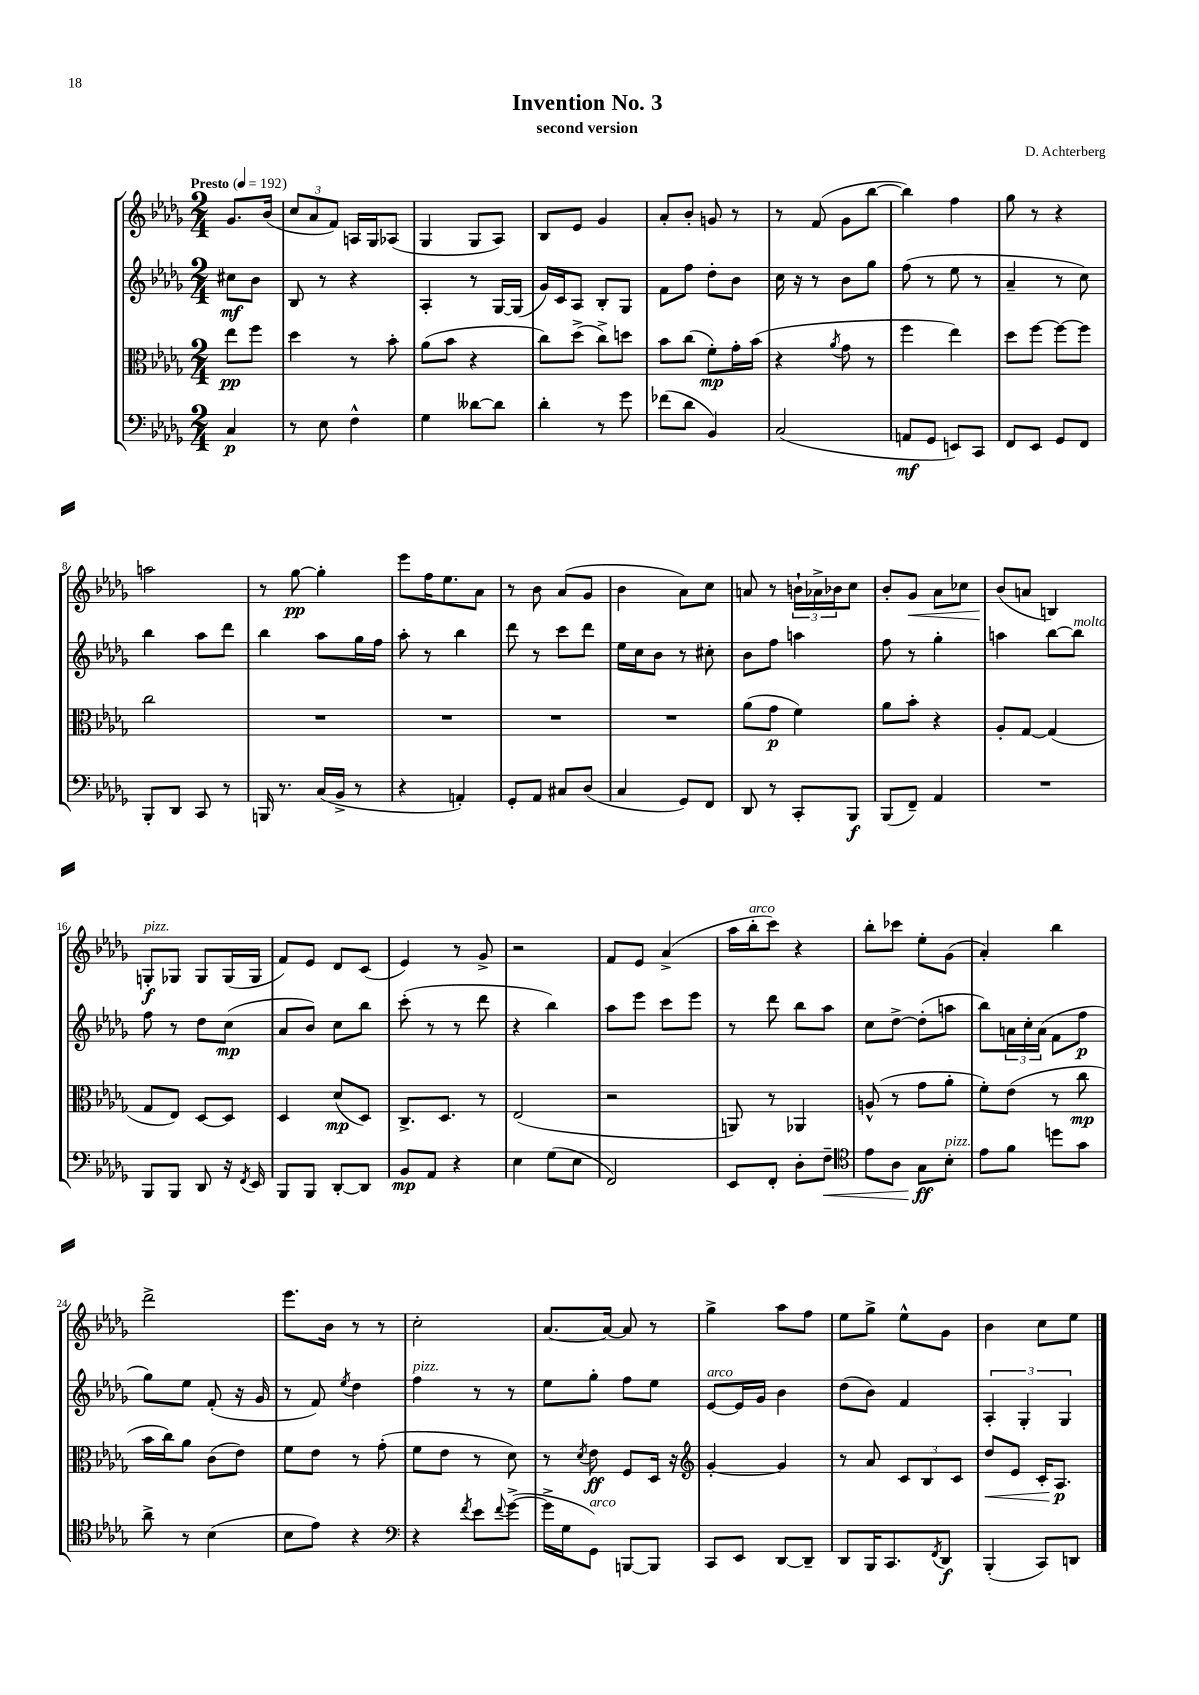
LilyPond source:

\header { title = "Invention No. 3" composer = "D. Achterberg" subtitle = "second version" }
<<
\new StaffGroup <<
\new Staff = "s0" {
    \clef treble \key des \major \numericTimeSignature \time 2/4 \partial 4 \tempo "Presto" 4 = 192
    ges'8. bes'16( |
    \tuplet 3/2 { c''8 aes'8 f'8) } a16 ges16 aes8( |
    ges4 ges8 aes8) |
    bes8 ees'8 ges'4 |
    aes'8-. bes'8-. g'8 r8 |
    r8 f'8( ges'8 bes''8~ |
    bes''4) f''4 |
    ges''8 r8 r4 |
    a''2 |
    r8 ges''8~\pp ges''4-. |
    ees'''8 f''16 ees''8. aes'8 |
    r8 bes'8 aes'8( ges'8 |
    bes'4 aes'8) c''8 |
    a'8 r8 \tuplet 3/2 { b'16-! aes'16-> bes'16 } c''8 |
    bes'8-. ges'8\< aes'8 ces''8 |
    bes'8\!( a'8 b4) |
    g8-.\f^\markup { \italic "pizz." } ges8 ges8 ges16( ges16 |
    f'8) ees'8 des'8 c'8( |
    ees'4) r8 ges'8-> |
    r2 |
    f'8 ees'8 aes'4->( |
    aes''16 bes''16-.^\markup { \italic "arco" } c'''8) r4 |
    bes''8-. ces'''8 ees''8-. ges'8( |
    aes'4-.) bes''4 |
    des'''2-> |
    ees'''8. bes'16 r8 r8 |
    c''2-. |
    aes'8.~ aes'16~ aes'8 r8 |
    ges''4-> aes''8 f''8 |
    ees''8 ges''8-> ees''8-^ ges'8 |
    bes'4 c''8 ees''8 \bar "|." |
}
\new Staff = "s1" {
    \clef treble \key des \major \numericTimeSignature \time 2/4 \partial 4
    cis''8\mf bes'8 |
    bes8 r8 r4 |
    aes4-. r8 ges16~ ges16( |
    ges'16) c'16 aes8 bes8-. ges8 |
    f'8 f''8 des''8-. bes'8 |
    c''16 r16 r8 bes'8 ges''8 |
    f''8( r8 ees''8 r8 |
    aes'4-- r8 c''8) |
    bes''4 aes''8 des'''8 |
    bes''4 aes''8 ges''16 f''16 |
    aes''8-. r8 bes''4 |
    des'''8 r8 c'''8 des'''8 |
    ees''16 c''16 bes'8 r8 cis''8-. |
    bes'8 f''8 a''4 |
    f''8 r8 ges''4-. |
    a''4 bes''8~ bes''8^\markup { \italic "molto" } |
    f''8 r8 des''8 c''8\mp( |
    aes'8 bes'8) c''8 bes''8 |
    c'''8-.( r8 r8 des'''8 |
    r4 bes''4) |
    aes''8 ees'''8 c'''8 ees'''8 |
    r8 des'''8 bes''8 aes''8 |
    c''8 des''8~-> des''8-.( a''8 |
    bes''8) \tuplet 3/2 { a'16 c''16-. a'16( } f'8 f''8\p |
    ges''8) ees''8 f'8-.( r16 ges'16 |
    r8 f'8) \acciaccatura { ees''8 } des''4 |
    f''4^\markup { \italic "pizz." } r8 r8 |
    ees''8 ges''8-. f''8 ees''8 |
    ees'8~^\markup { \italic "arco" } ees'16 ges'16 bes'4 |
    des''8( bes'8) f'4 |
    \tuplet 3/2 { aes4-. ges4-. ges4 } \bar "|." |
}
\new Staff = "s2" {
    \clef alto \key des \major \numericTimeSignature \time 2/4 \partial 4
    ees''8\pp f''8 |
    des''4 r8 bes'8-. |
    aes'8( bes'8 r4 |
    c''8) des''8->( c''8->) d''8 |
    bes'8 c''8( f'8-.\mp) ges'16-. bes'16( |
    r4 \acciaccatura { aes'8 } ges'8 r8 |
    f''4 ees''4) |
    des''8 f''8~ f''8~ f''8 |
    c''2 |
    R2 |
    R2 |
    R2 |
    R2 |
    aes'8( ges'8\p f'4) |
    aes'8 bes'8-. r4 |
    aes8-. ges8~ ges4( |
    ges8 ees8) des8~ des8 |
    des4 des'8\mp( des8) |
    c8.-> des8. r8 |
    ees2( |
    r2 |
    a,8) r8 aes,4 |
    a8-^( r8 ges'8 aes'8-. |
    f'8-.) ees'8( r8 c''8\mp |
    bes'16 c''16) aes'8 c'8( ees'8) |
    f'8 ees'8 r8 ges'8-.( |
    f'8 ees'8 r8 des'8) |
    r8 \acciaccatura { des'8 } ees'8\ff f8 des16 r16 |
    \clef treble ges'4~-. ges'4 |
    r8 aes'8 \tuplet 3/2 { c'8 bes8 c'8 } |
    des''8\< ees'8 c'16-. aes8.\p\! \bar "|." |
}
\new Staff = "s3" {
    \clef bass \key des \major \numericTimeSignature \time 2/4 \partial 4
    c4\p |
    r8 ees8 f4-^ |
    ges4 deses'8~ deses'8 |
    des'4-. r8 ges'8 |
    fes'8( des'8 bes,4) |
    c2( |
    a,8\mf ges,8 e,8) c,8 |
    f,8 ees,8 ges,8 f,8 |
    bes,,8-. des,8 c,8 r8 |
    b,,16 r8. c16( bes,16-> r8 |
    r4 a,4-.) |
    ges,8-. aes,8 cis8 des8( |
    c4 ges,8) f,8 |
    des,8 r8 c,8-. bes,,8\f |
    bes,,8( f,8--) aes,4 |
    R2 |
    bes,,8 bes,,8 des,8 r16 \acciaccatura { f,8 } ees,16 |
    bes,,8 bes,,8 des,8~-. des,8 |
    bes,8\mp aes,8 r4 |
    ees4 ges8( ees8 |
    f,2) |
    ees,8 f,8-. des8-. f8--\< |
    \clef tenor ees'8 aes8 ges8\ff\! bes8-.^\markup { \italic "pizz." } |
    ees'8 f'8 d''8 ges'8 |
    aes'8-> r8 bes4( |
    bes8 ees'8) r4 |
    \clef bass r4 \acciaccatura { f'8 } ees'8 \appoggiatura { f'8 } ges'8~->( |
    ges'16-> ges16 ges,8^\markup { \italic "arco" }) b,,8~ b,,8 |
    c,8 ees,8 des,8~ des,8-- |
    des,8 bes,,16 c,8. \acciaccatura { f,8 } des,8\f |
    bes,,4-.( c,8) d,8 \bar "|." |
}
>>
>>
